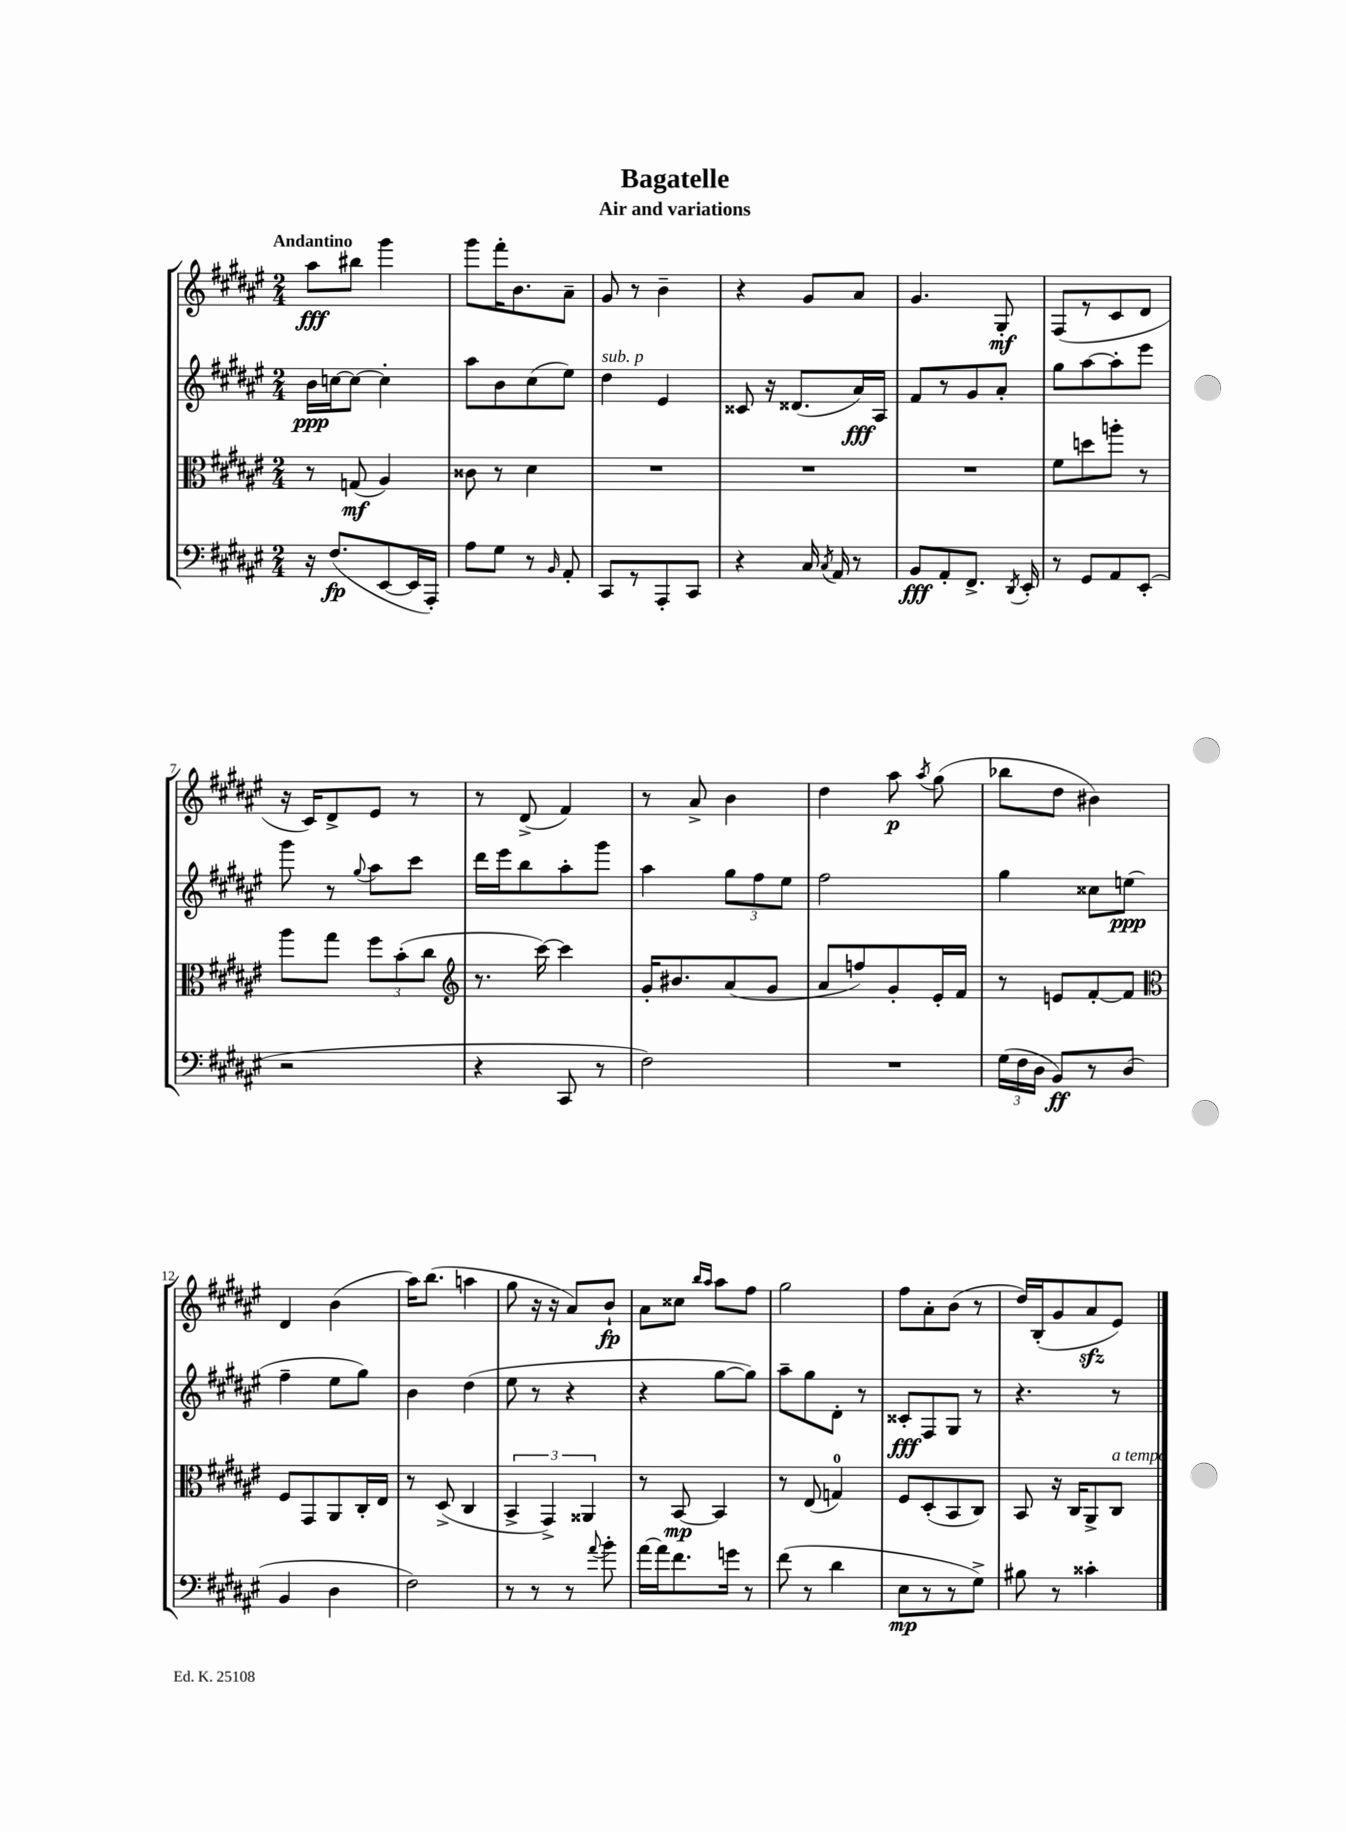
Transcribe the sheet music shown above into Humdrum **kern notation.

**kern	**kern	**kern	**kern
*staff4	*staff3	*staff2	*staff1
*clefF4	*clefC3	*clefG2	*clefG2
*k[f#c#g#d#a#e#]	*k[f#c#g#d#a#e#]	*k[f#c#g#d#a#e#]	*k[f#c#g#d#a#e#]
*M2/4	*M2/4	*M2/4	*M2/4
16r	8r	16b	8aa#
(8.F#	.	[16cc	.
.	(8G	8cc_	8bb#
[8EE#	4A#)	4cc']	4ggg#
16EE#]	.	.	.
16AAA#')	.	.	.
=	=	=	=
8A#	8c##	8aa#	8ggg#
8G#	8r	8b	16fff#'
.	.	.	8.b
8r	4d#	(8cc#	.
16qqBB	.	.	.
8AA#'	.	8ee#)	8a#~
=	=	=	=
8CC#	2r	4dd#	8g#
8r	.	.	8r
8AAA#'	.	4e#	4b~
8CC#	.	.	.
=	=	=	=
4r	2r	8c##	4r
.	.	16r	.
.	.	(8.d##	.
16C#	.	.	8g#
8qC#	.	.	.
16AA#	.	.	.
8r	.	16a#)	8a#
.	.	16A#	.
=	=	=	=
8BB	2r	8f#	4.g#
8AA#'	.	8r	.
8.FF#^	.	8g#	.
.	.	8a#'	8G#'
8qDD#	.	.	.
16EE#'	.	.	.
=	=	=	=
8r	8f#	8gg#	(8F#
8GG#	8dd	[8aa#	8r
8AA#	8aa'	8aa#']	8c#
(8EE#'	8r	8eee#	8d#
=	=	=	=
2r	8aa#	8ggg#	16r
.	.	.	16c#)
.	8gg#	8r	8d#^
.	.	8qqgg#	.
.	12ff#	8aa#	8e#
.	(12b'	.	.
.	.	8ccc#	8r
.	12cc#	.	.
=	=	=	=
*	*clefG2	*	*
4r	8.r	16ddd#	8r
.	.	16eee#	.
.	.	8bb	(8d#^
.	[16ccc#)	.	.
8CC#	4ccc#]	8aa#'	4f#)
8r	.	8ggg#	.
=	=	=	=
2F#)	16g#'	4aa#	8r
.	8.b#	.	.
.	.	.	8a#^
.	(8a#	12gg#	4b
.	.	12ff#	.
.	8g#	.	.
.	.	12ee#	.
=	=	=	=
2r	8a#	2ff#	4dd#
.	8ff)	.	.
.	8g#'	.	8aa#
.	.	.	8qaa#
.	16e#'	.	(8gg#
.	16f#	.	.
=	=	=	=
(24G#	8r	4gg#	8bb-
24F#	.	.	.
24D#	.	.	.
8BB)	8e	.	8dd#
8r	[8f#'	8cc##	4b#)
(8D#	8f#]	(8ee	.
=	=	=	=
*	*clefC3	*	*
4BB	8F#	4ff#~	4d#
.	8GG#	.	.
4D#	8AA#	8ee#	(4b
.	16C#'	8gg#)	.
.	16E#	.	.
=	=	=	=
2F#)	8r	4b	16aa#)
.	.	.	(8.bb
.	(8D#^	.	.
.	4C#	(4dd#	4aa
=	=	=	=
8r	6BB^	8ee#	8gg#
8r	.	8r	16r
.	6GG#^)	.	.
.	.	.	16r
8r	.	4r	8a#)
.	6AA##	.	.
8qqa#	.	.	.
8b'	.	.	8b`
=	=	=	=
[16a#	8r	4r	8a#
16a#]	.	.	.
8.f#	[8BB	.	8cc##
.	.	.	16qqbb
.	.	.	16qqaa#
.	4BB]	[8gg#	8aa#
16g	.	.	.
8r	.	8gg#])	8ff#
=	=	=	=
(8f#	8r	8aa#~	2gg#
8r	(8E#	8gg#	.
4d#	4G)	8d#'	.
.	.	8r	.
=	=	=	=
8E#	8F#	8c##'	8ff#
8r	(8D#'	8F#	8a#'
8r	8BB	8G#	(8b
8G#^)	8C#)	8r	8r
=	=	=	=
8B#	8BB	4.r	16dd#)
.	.	.	(16B'
8r	16r	.	8g#
.	16C#	.	.
4c##'	8AA#^	.	8a#
.	8C#	8r	8e#)
==	==	==	==
*-	*-	*-	*-
